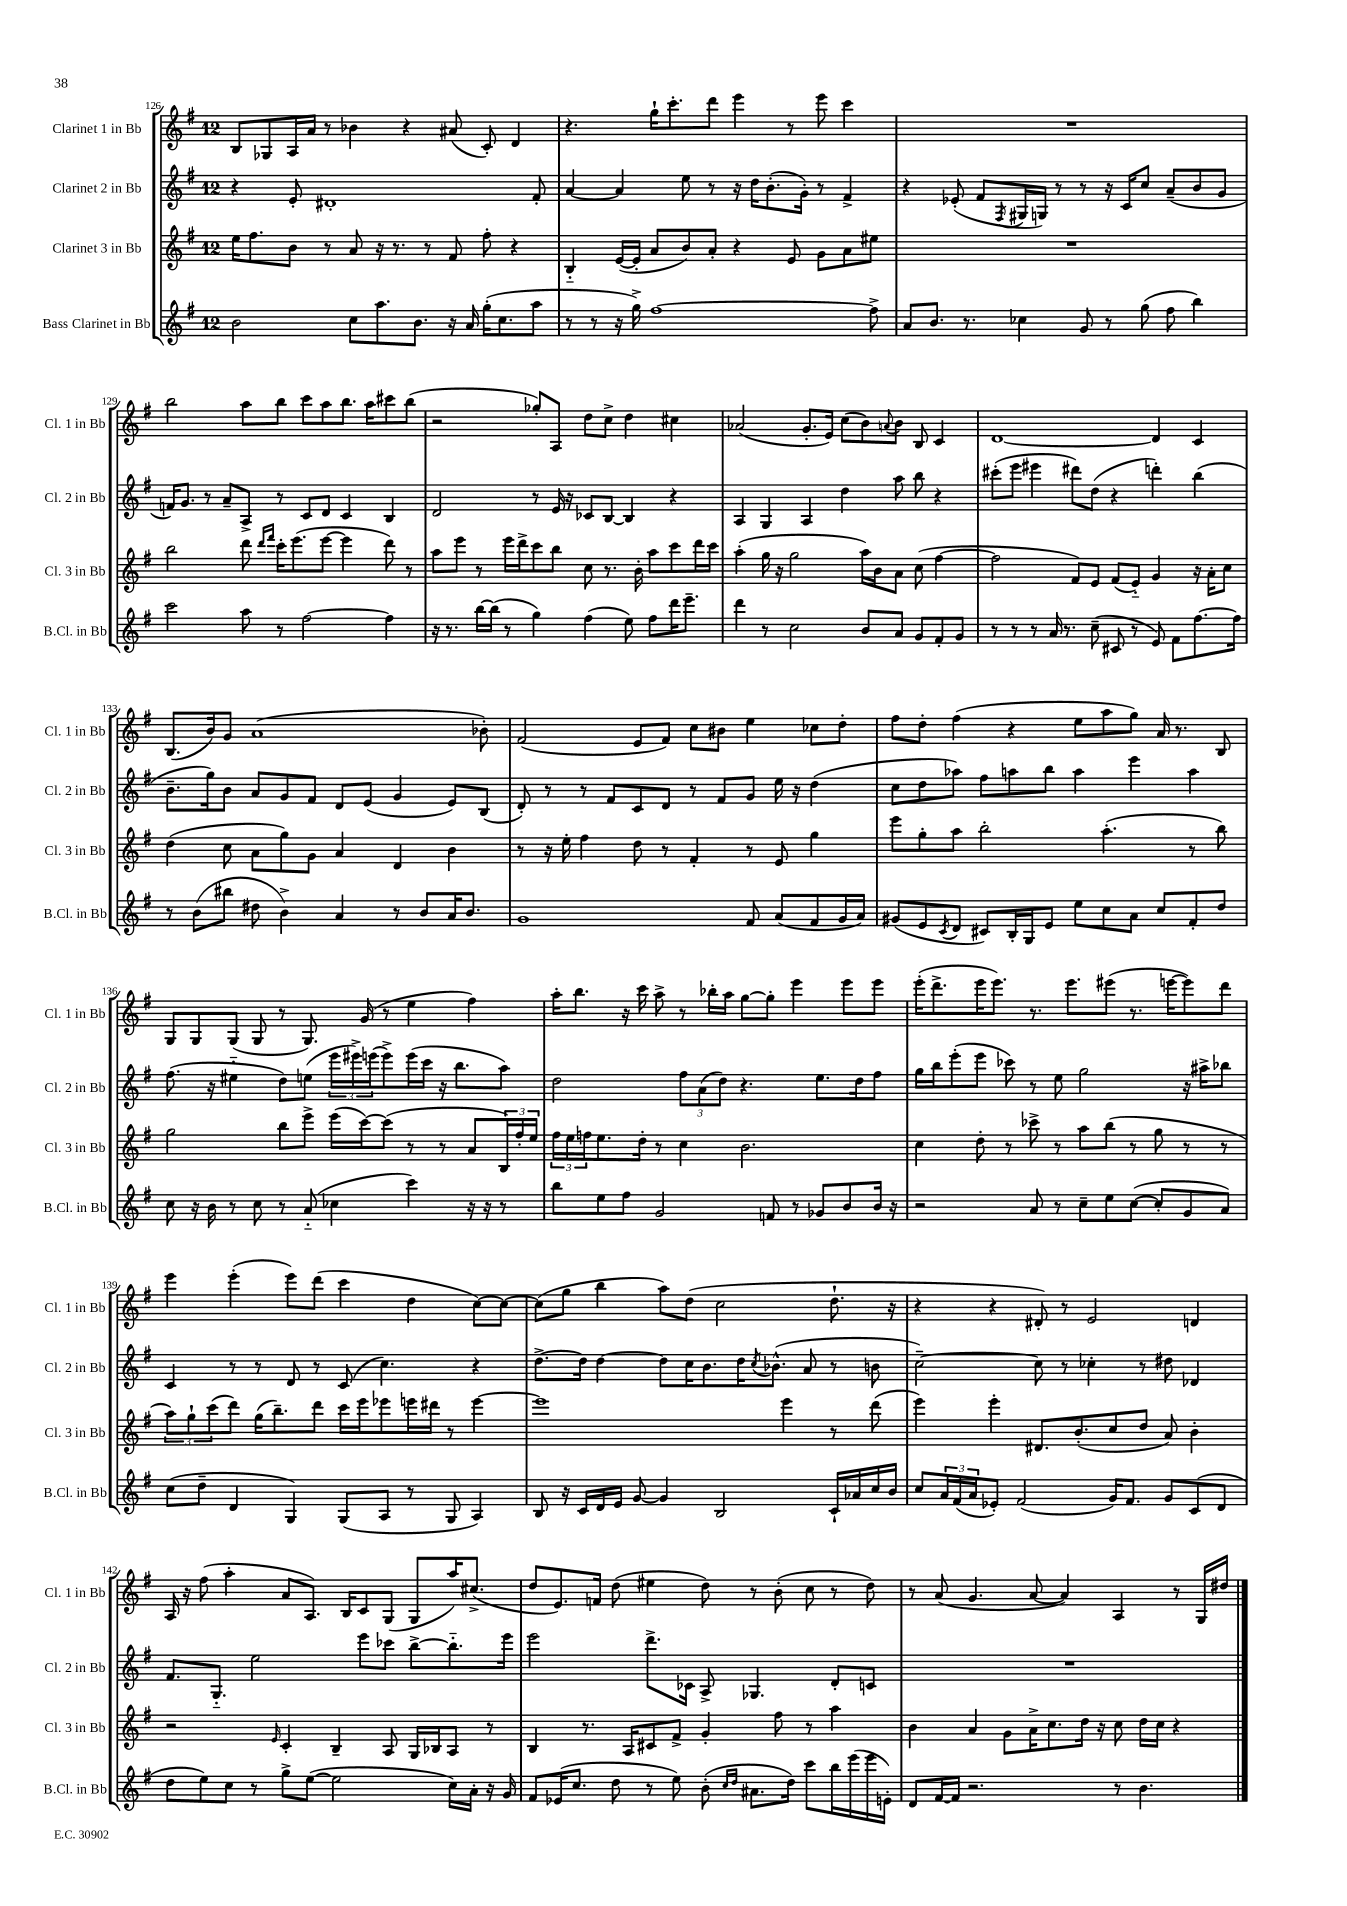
<<
\new StaffGroup <<
\new Staff = "s0" \with { instrumentName = "Clarinet 1 in Bb" shortInstrumentName = "Cl. 1 in Bb" } {
    \clef treble \key g \major \once \override Staff.TimeSignature.style = #'single-digit \time 12/8
    b8 ges8 a16 a'16 r8 bes'4 r4 ais'8( c'8-.) d'4 |
    r4. g''16-! c'''8.-. d'''8 e'''4 r8 e'''8 c'''4 |
    R1. |
    b''2 a''8 b''8 c'''8 a''8 b''8. a''16 cis'''8 b''8( |
    r2 ges''8-.) a8 d''8 c''8-> d''4 cis''4 |
    aes'2( g'8.-. e'16) c''8( b'8) \appoggiatura { a'8 } b'8 b8 c'4 |
    d'1~ d'4 c'4 |
    b8.( b'16) g'8 a'1( bes'8-.) |
    fis'2( e'8 fis'8) c''8 bis'8 e''4 ces''8 d''8-. |
    fis''8 d''8-. fis''4( r4 e''8 a''8 g''8) a'16 r8. b8 |
    g8 g8 g8( g8 r8 g8.) g'16( r8 e''4 fis''4) |
    a''16-. b''8. r16 c'''16 a''8-> r8 bes''16-. a''16 g''8~ g''8-. e'''4 e'''8 e'''8 |
    e'''16-.( d'''8.-> e'''16 e'''8.) r8. e'''8. eis'''8( r8. e'''16~ e'''8) d'''8 |
    e'''4 e'''4-.( e'''8) d'''8( c'''4 d''4 c''8~) c''8~ |
    c''8( g''8 b''4 a''8) d''8( c''2 d''8.-! r16 |
    r4 r4 dis'8-.) r8 e'2 d'4 |
    a16 r16 fis''8( a''4-. a'8 a8.) b16 c'8 g8( g8 a''16) cis''8.->( |
    d''8 e'8.) f'16 d''8( eis''4 d''8) r8 b'8-.( c''8 r8 d''8) |
    r8 a'8( g'4. a'8~ a'4) a4 r8 g16 dis''16 \bar "|." |
}
\new Staff = "s1" \with { instrumentName = "Clarinet 2 in Bb" shortInstrumentName = "Cl. 2 in Bb" } {
    \clef treble \key g \major \once \override Staff.TimeSignature.style = #'single-digit \time 12/8
    r4 e'8-. dis'1-. fis'8-. |
    a'4~ a'4 e''8 r8 r16 d''16 b'8.-.( g'16-.) r8 fis'4-> |
    r4 ees'8-.( fis'8 \acciaccatura { fis8 } gis16 g16) r8 r8 r16 c'16 c''8 a'8--( b'8 g'8 |
    f'16) g'8. r8 a'8-- a8-> r8 c'8 d'8 c'4 b4 |
    d'2 r8 e'16 r16 ces'8 b8~ b4 r4 |
    a4 g4 a4 d''4 a''8 b''8 r4 |
    cis'''8-.( e'''8 eis'''4 dis'''8) d''8( r4 d'''4-.) b''4( |
    b'8.-- g''16) b'8 a'8 g'8 fis'8 d'8 e'8( g'4 e'8) b8( |
    d'8-.) r8 r8 fis'8 c'8 d'8 r8 fis'8 g'8 e''16 r16 d''4( |
    c''8 d''8 aes''8) fis''8 a''8 b''8 a''4 e'''4 a''4 |
    fis''8.( r16 eis''4-_ d''8) e''8( \tuplet 3/2 { e'''16 eis'''16->) e'''16( } e'''8->) e'''16( c'''16 r16 b''8. a''8) |
    d''2 \tuplet 3/2 { fis''8 a'8( d''8) } r4. e''8. d''16 fis''8 |
    g''16 b''16 e'''8-.( e'''8 ces'''8) r8 e''8 g''2 r16 ais''16-> bes''8 |
    c'4 r8 r8 d'8 r8 c'8( c''4.) r4 |
    d''8.~-> d''16 d''4~ d''8 c''16 b'8. d''16 \acciaccatura { c''8 } bes'8.-^( a'8 r8 b'8 |
    c''2~--) c''8 r8 ces''4-. r8 dis''8 des'4 |
    fis'8. g8.-_ e''2 e'''8 ces'''8 b''8~-> b''8.-_ e'''16 |
    e'''2 d'''8.-> ces'16 a8-> ges4. d'8-. c'8 |
    R1. \bar "|." |
}
\new Staff = "s2" \with { instrumentName = "Clarinet 3 in Bb" shortInstrumentName = "Cl. 3 in Bb" } {
    \clef treble \key g \major \once \override Staff.TimeSignature.style = #'single-digit \time 12/8
    e''16 fis''8. b'8 r8 a'8 r16 r8. r8 fis'8 fis''8-. r4 |
    b4-_ e'16~( e'16-. a'8 b'8) a'8-. r4 e'8 g'8 a'8 eis''8 |
    R1. |
    b''2 d'''8 \grace { d'''16 fis'''16 } c'''16-. e'''8.( e'''8~ e'''4 d'''8) r8 |
    a''8 e'''8 r8 e'''16 d'''16-> c'''8 b''8 c''8 r8. b'16-. a''8 c'''8 d'''16 c'''16 |
    a''4-.( g''16 r16 g''2 a''16) b'16 a'8 c''8( fis''4~ |
    fis''2 fis'8) e'8 fis'8( e'8-_) g'4 r16 a'16-. c''8 |
    d''4( c''8 a'8 g''8) g'8 a'4 d'4 b'4 |
    r8 r16 e''16-. fis''4 d''8 r8 fis'4-. r8 e'8 g''4 |
    e'''8 g''8-. a''8 b''2-. a''4.-.( r8 b''8) |
    g''2 b''8 e'''8-> e'''16( c'''16~) c'''8( r8 r8 a'8 \tuplet 3/2 { b16) fis''16-. e''16 } |
    \tuplet 3/2 { fis''16 e''16 f''16 } e''8. d''16-. r8 c''4 b'2. |
    c''4 d''8-. r8 ces'''8-> r8 a''8 b''8( r8 g''8 r8 r8 |
    \tuplet 3/2 { a''8) g''8-! c'''8( } d'''8) g''16( b''8.--) d'''8 c'''16 e'''16 ees'''8 e'''16 dis'''16 r8 e'''4~ |
    e'''1 e'''4 r8 d'''8( |
    e'''4) e'''4-. dis'8. b'8.-.( c''8 d''8 a'8) b'4-. |
    r2 \grace { e'16 } c'4-. b4-- a8 g16 bes16 a8 r8 |
    b4 r8. a16 cis'8 fis'8-> g'4-. fis''8 r8 a''4 |
    b'4 a'4 g'8 a'16-> c''8. d''16 r16 c''8 d''16 c''16 r4 \bar "|." |
}
\new Staff = "s3" \with { instrumentName = "Bass Clarinet in Bb" shortInstrumentName = "B.Cl. in Bb" } {
    \clef treble \key g \major \once \override Staff.TimeSignature.style = #'single-digit \time 12/8
    b'2 c''8 a''8. b'8. r16 a'16 g''16-.( c''8. a''8 |
    r8 r8 r16 g''16->) fis''1~ fis''8-> |
    a'8 b'8. r8. ces''4 g'8 r8 g''8( fis''8 b''4) |
    c'''2 a''8 r8 fis''2~ fis''4 |
    r16 r8. b''16~ b''16( r8 g''4) fis''4( e''8) fis''8 d'''16 e'''8.-- |
    d'''4 r8 c''2 b'8 a'8 g'8 fis'8-. g'8 |
    r8 r8 r8 a'16 r8. c''8--( cis'8 r8 e'8) fis'8 fis''8.~ fis''16 |
    r8 b'8( bis''8 dis''8 b'4->) a'4 r8 b'8 a'16 b'8. |
    g'1 fis'8 a'8( fis'8 g'16 a'16) |
    gis'8( e'8 \acciaccatura { c'8 } d'8 cis'8) b16-. g16 e'8 e''8 c''8 a'8 c''8 fis'8-. d''8 |
    c''8 r16 b'16 r8 c''8 r8 a'8-_( ces''4 c'''4) r16 r16 r8 |
    b''8 e''8 fis''8 g'2 f'8 r8 ges'8 b'8 b'16 r16 |
    r2 a'8 r8 c''8-- e''8 c''8~( c''8-. g'8 a'8) |
    c''8( d''8-- d'4 g4) g8( a8 r8 g8 a4) |
    b8 r16 c'16 d'16 e'16 g'8~ g'4 b2 c'16-! aes'16 c''16 b'16 |
    c''8 \tuplet 3/2 { a'16 fis'16( a'16 } ees'8-.) fis'2( g'16) fis'8. g'8 c'8( d'8 |
    d''8 e''8) c''8 r8 g''8-> e''8~( e''2 c''16) a'16-. r16 g'16 |
    fis'8 ees'16( c''8. d''8 r8 e''8) b'8-.( \grace { c''16 d''16 } ais'8. d''16) c'''8 b''16 e'''16( e'''16 e'16-.) |
    d'8 fis'16~ fis'16 r2. r8 b'4. \bar "|." |
}
>>
>>
\layout { \context { \Score currentBarNumber = #126 } }
